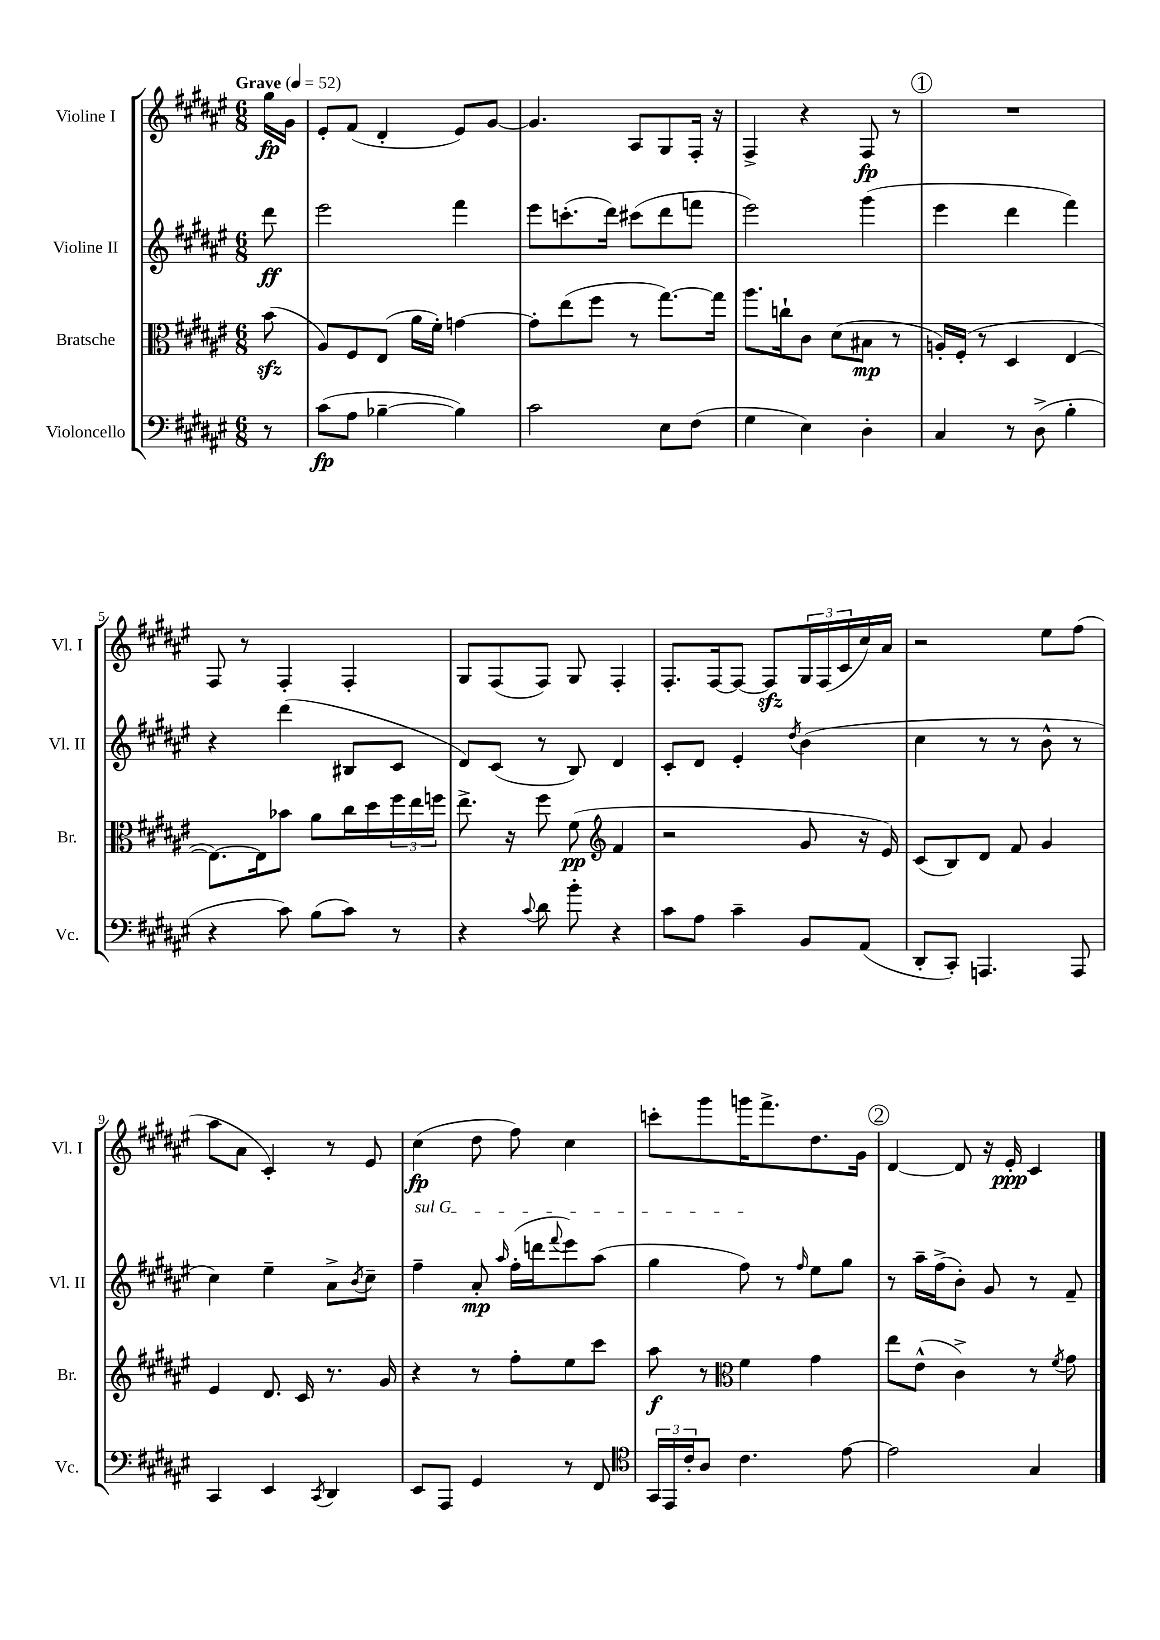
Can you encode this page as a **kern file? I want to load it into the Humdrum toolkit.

**kern	**kern	**kern	**kern
*staff4	*staff3	*staff2	*staff1
*clefF4	*clefC3	*clefG2	*clefG2
*k[f#c#g#d#a#e#]	*k[f#c#g#d#a#e#]	*k[f#c#g#d#a#e#]	*k[f#c#g#d#a#e#]
*M6/8	*M6/8	*M6/8	*M6/8
*MM52	*MM52	*MM52	*MM52
8r	(8b	8ddd#	16gg#
.	.	.	16g#
=	=	=	=
(8c#	8A#)	2eee#	8e#'
8A#	8F#	.	(8f#
[4B-~	(8E#	.	4d#'
.	16a#	.	.
.	16f#')	.	.
4B-])	[4g	4fff#	8e#)
.	.	.	[8g#
=	=	=	=
2c#	8g']	8eee#	4.g#]
.	(8ee#	(8.ccc'	.
.	8ff#	.	.
.	.	16ddd#)	.
.	8r	(8ccc#	8A#
8E#	[8.gg#)	8ddd#	8G#
(8F#	.	8fff	16F#'
.	16gg#]	.	16r
=	=	=	=
4G#	8.aa#	2eee#)	4F#^
.	16cc`	.	.
4E#)	8c#	.	4r
.	(8d#	.	.
4D#'	8B#	(4ggg#	8F#
.	8r	.	8r
=	=	=	=
4C#	16A')	4eee#	2.r
.	(16F#'	.	.
.	8r	.	.
8r	4D#	4ddd#	.
(8D#^	.	.	.
4B'	[4E#	4fff#)	.
=	=	=	=
4r	8.E#_)	4r	8F#
.	.	.	8r
.	16E#]	.	.
8c#)	8b-	(4ddd#	4F#'
(8B	8a#	.	.
8c#)	16cc#	8B#	4F#'
.	16dd#	.	.
8r	24ff#	8c#	.
.	24ee#	.	.
.	24ff	.	.
=	=	=	=
4r	8.ee#^	8d#)	8G#
.	.	(8c#	(8F#
.	16r	.	.
8qqc#	.	.	.
8d#	8ff#	8r	8F#)
8b'	(8f#	8B)	8G#
*	*clefG2	*	*
4r	4f#	4d#	4F#'
=	=	=	=
8c#	2r	8c#'	8.F#'
8A#	.	8d#	.
.	.	.	[16F#
4c#~	.	4e#'	8F#_
.	.	.	8F#]
.	.	8qdd#	.
8BB	8g#	(4b	24G#
.	.	.	(24F#
.	.	.	24c#
(8AA#	16r	.	16cc#)
.	16e#)	.	16a#
=	=	=	=
8DD#'	(8c#	4cc#	2r
8CC#')	8B)	.	.
4.AAA	8d#	8r	.
.	8f#	8r	.
.	4g#	8b^^	8ee#
8AAA	.	8r	(8ff#
=	=	=	=
4CC#	4e#	4cc#)	8aa#
.	.	.	8a#
4EE#	8.d#	4ee#~	4c#')
.	16c#	.	.
8qCC#	.	.	.
4DD#	8.r	8a#^	8r
.	.	8qb	.
.	.	8cc#~	8e#
.	16g#	.	.
=	=	=	=
8EE#	4r	4ff#~	(4cc#
8AAA#	.	.	.
4GG#	8r	8a#'	8dd#
.	.	16qqaa#	.
.	8ff#'	(16ff#'	8ff#)
.	.	16ddd	.
.	.	8qqfff#	.
8r	8ee#	8eee#)	4cc#
8FF#	8ccc#	(8aa#	.
=	=	=	=
*clefC4	*	*	*
24GG#	8aa#	4gg#	8ccc'
24EE#	.	.	.
24c#'	.	.	.
8A#	8r	.	8ggg#
*	*clefC3	*	*
4.c#	4f#	8ff#)	16ggg
.	.	.	8.fff#^
.	.	8r	.
.	.	16qqff#	.
.	4g#	8ee#	8.dd#
[8e#	.	8gg#	.
.	.	.	16g#
=	=	=	=
2e#]	8ee#	8r	[4d#
.	(8e#^^	16aa#~	.
.	.	(16ff#^	.
.	4c#^)	8b')	8d#]
.	.	8g#	16r
.	.	.	16e#'
4G#	8r	8r	4c#
.	8qf#	.	.
.	8g#	8f#~	.
==	==	==	==
*-	*-	*-	*-
